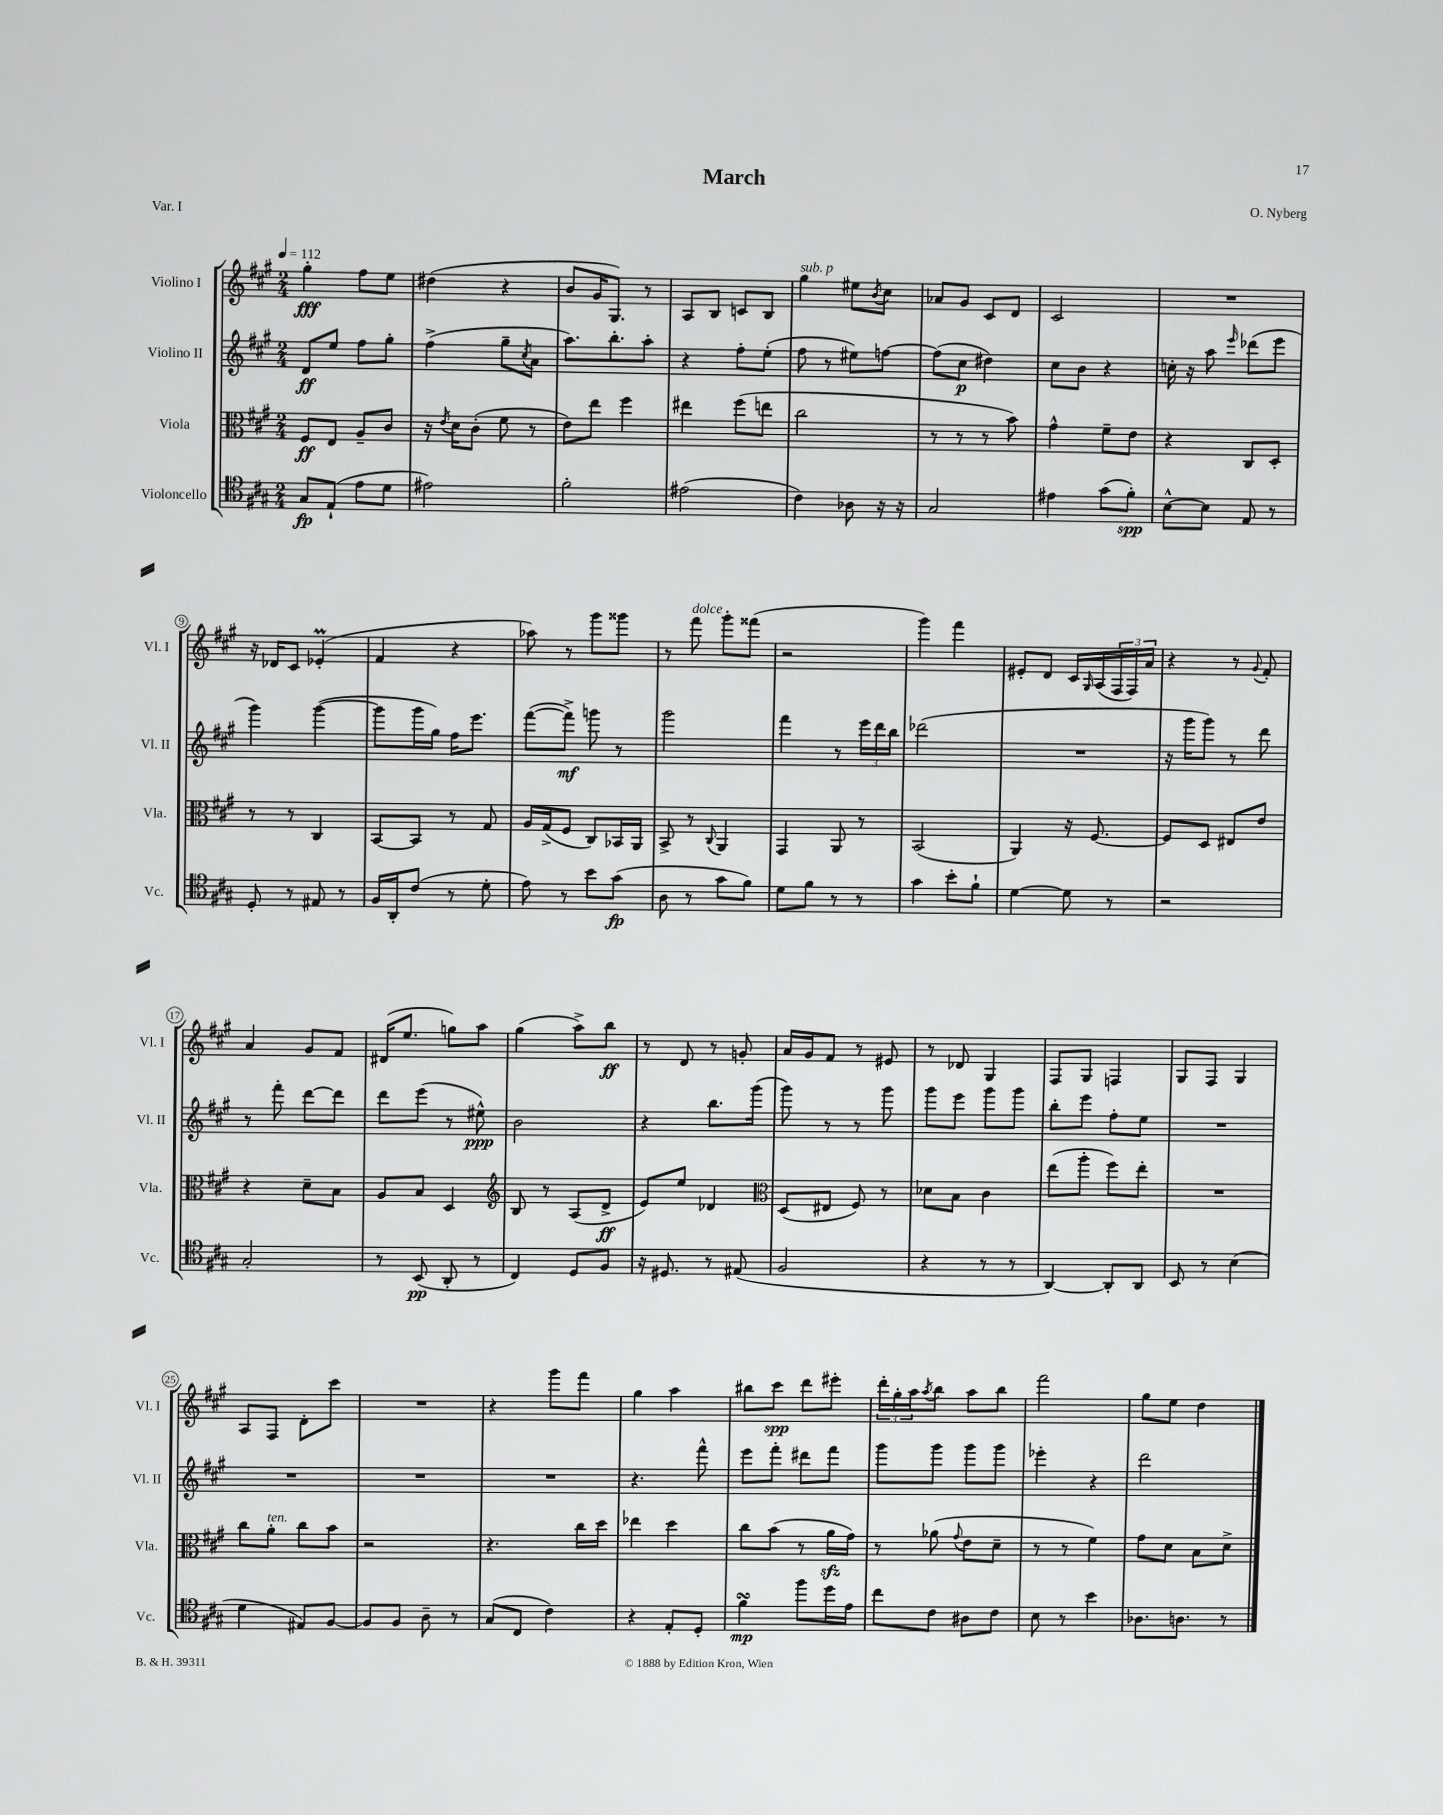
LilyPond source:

\header { title = "March" composer = "O. Nyberg" piece = "Var. I" }
<<
\new StaffGroup <<
\new Staff = "s0" \with { instrumentName = "Violino I" shortInstrumentName = "Vl. I" } {
    \clef treble \key a \major \numericTimeSignature \time 2/4 \tempo 4 = 112
    gis''4-.\fff fis''8 e''8 |
    dis''4( r4 |
    b'8 gis'16 gis8.) r8 |
    a8 b8 c'8 b8 |
    gis''4^\markup { \italic "sub. p" } eis''8 \acciaccatura { b'8 } cis''8 |
    aes'8 gis'8 cis'8 d'8 |
    cis'2 |
    R2 |
    r16 des'16 cis'8 ees'4-.\prall( |
    fis'4 r4 |
    aes''8) r8 gis'''8 gisis'''8 |
    r8 fis'''8^\markup { \italic "dolce" } gis'''8-. fisis'''8( |
    r2 |
    gis'''4) fis'''4 |
    eis'8-. d'8 cis'16 \grace { gis16 } a16( \tuplet 3/2 { fis16 fis16) a'16 } |
    r4 r8 \appoggiatura { gis'8 } fis'8-. |
    a'4 gis'8 fis'8 |
    dis'16( e''8. g''8) a''8 |
    gis''4( a''8->) b''8\ff |
    r8 d'8 r8 g'8-. |
    a'16 gis'16 fis'8 r8 eis'8 |
    r8 des'8 gis4 |
    fis8 gis8 f4 |
    gis8 fis8 gis4 |
    a8 fis8 d'8-. cis'''8 |
    R2 |
    r4 gis'''8 fis'''8 |
    gis''4 a''4 |
    bis''8 cis'''8\spp d'''8 eis'''8-. |
    \tuplet 3/2 { d'''16-. gis''16-. a''16 } \acciaccatura { a''8 } b''8 a''8 b''8 |
    fis'''2 |
    gis''8 e''8 d''4 \bar "|." |
}
\new Staff = "s1" \with { instrumentName = "Violino II" shortInstrumentName = "Vl. II" } {
    \clef treble \key a \major \numericTimeSignature \time 2/4
    d'8\ff e''8 fis''8 gis''8-. |
    fis''4->( gis''8-- \acciaccatura { cis''8 } a'8 |
    a''8.) b''8.-. a''8-. |
    r4 fis''8-. e''8-.( |
    fis''8 r8 eis''8) f''8~ |
    f''8( cis''8\p dis''4) |
    cis''8 b'8 r4 |
    c''16-. r16 a''8 \grace { e'''16 } des'''8( e'''8 |
    gis'''4) gis'''4~( |
    gis'''8 gis'''16 gis''16) fis''16 e'''8. |
    fis'''8~( fis'''8->\mf) g'''8 r8 |
    gis'''2 |
    fis'''4 r8 \tuplet 3/2 { e'''16 d'''16 b''16 } |
    des'''2( |
    R2 |
    r16 gis'''16 gis'''8) r8 d'''8 |
    r8 fis'''8-. d'''8~ d'''8 |
    d'''8 e'''8( r8 eis''8-^\ppp) |
    b'2 |
    r4 b''8. gis'''16( |
    gis'''8) r8 r8 gis'''8 |
    gis'''8 e'''8 gis'''8 gis'''8 |
    b''8-. e'''8 fis''8-. e''8 |
    R2 |
    R2 |
    R2 |
    R2 |
    r4. fis'''8-^ |
    e'''8 fis'''8-. dis'''8 fis'''8 |
    gis'''8 gis'''8 gis'''8 gis'''8 |
    ees'''4-. r4 |
    d'''2 \bar "|." |
}
\new Staff = "s2" \with { instrumentName = "Viola" shortInstrumentName = "Vla." } {
    \clef alto \key a \major \numericTimeSignature \time 2/4
    fis8\ff e8 a8-- cis'8 |
    r16 \acciaccatura { e'8 } d'16 cis'8-.( fis'8 r8 |
    e'8) e''8 fis''4 |
    eis''4 fis''8( e''8 |
    cis''2 |
    r8 r8 r8 b'8) |
    gis'4-^ fis'8-- e'8 |
    r4 cis8 d8-. |
    r8 r8 cis4 |
    b,8~ b,8 r8 gis8 |
    a16 gis16->( fis8 cis8) bes,16 a,16 |
    b,8-> r8 \appoggiatura { cis8 } a,4 |
    gis,4 a,8 r8 |
    b,2( |
    a,4) r16 fis8.~ |
    fis8 d8 eis8 e'8 |
    r4 d'8-- b8 |
    a8 b8 d4 |
    \clef treble b8 r8 a8( d'8->\ff |
    e'8) e''8 des'4 |
    \clef alto d8( eis8 fis8) r8 |
    des'8 b8 cis'4 |
    e''8( a''8-. fis''8) e''8-. |
    R2 |
    cis''8 a'8-.^\markup { \italic "ten." } cis''8 b'8 |
    r2 |
    r4. cis''16 d''16 |
    ees''4 d''4 |
    cis''8 b'8( r8 a'16\sfz gis'16) |
    r8 aes'8( \appoggiatura { gis'8 } e'8 d'8-- |
    r8 r8 fis'4) |
    gis'8 d'8 b8 d'8-> \bar "|." |
}
\new Staff = "s3" \with { instrumentName = "Violoncello" shortInstrumentName = "Vc." } {
    \clef tenor \key a \major \numericTimeSignature \time 2/4
    gis8\fp e8-!( e'8 d'8 |
    eis'2) |
    fis'2-. |
    eis'2( |
    cis'4) aes8 r16 r16 |
    gis2 |
    eis'4 gis'8( fis'8-.\spp) |
    b8~-^ b8 e8 r8 |
    d8-. r8 eis8 r8 |
    fis16 a,16-. cis'8( r8 d'8-. |
    e'8) r8 b'8 gis'8\fp( |
    a8 r8 gis'8 fis'8) |
    d'8 fis'8 r8 r8 |
    gis'4 b'8-. fis'8-! |
    d'4~ d'8 r8 |
    r2 |
    gis2-. |
    r8 b,8\pp( a,8-. r8 |
    cis4) d8 fis8 |
    r16 dis8. r8 eis8( |
    fis2 |
    r4 r8 r8 |
    a,4~) a,8-. a,8 |
    b,8 r8 b4( |
    d'4 eis8) fis8~ |
    fis8 fis8 a8-- r8 |
    gis8( cis8 cis'4) |
    r4 e8-. d8-. |
    fis'4\turn\mp fis''8 d''16 e'16 |
    cis''8 cis'8 ais8 cis'8 |
    b8 r8 b'4 |
    aes8. a8. r8 \bar "|." |
}
>>
>>
\layout { \context { \Score \override BarNumber.stencil = #(make-stencil-circler 0.1 0.3 ly:text-interface::print) } }
